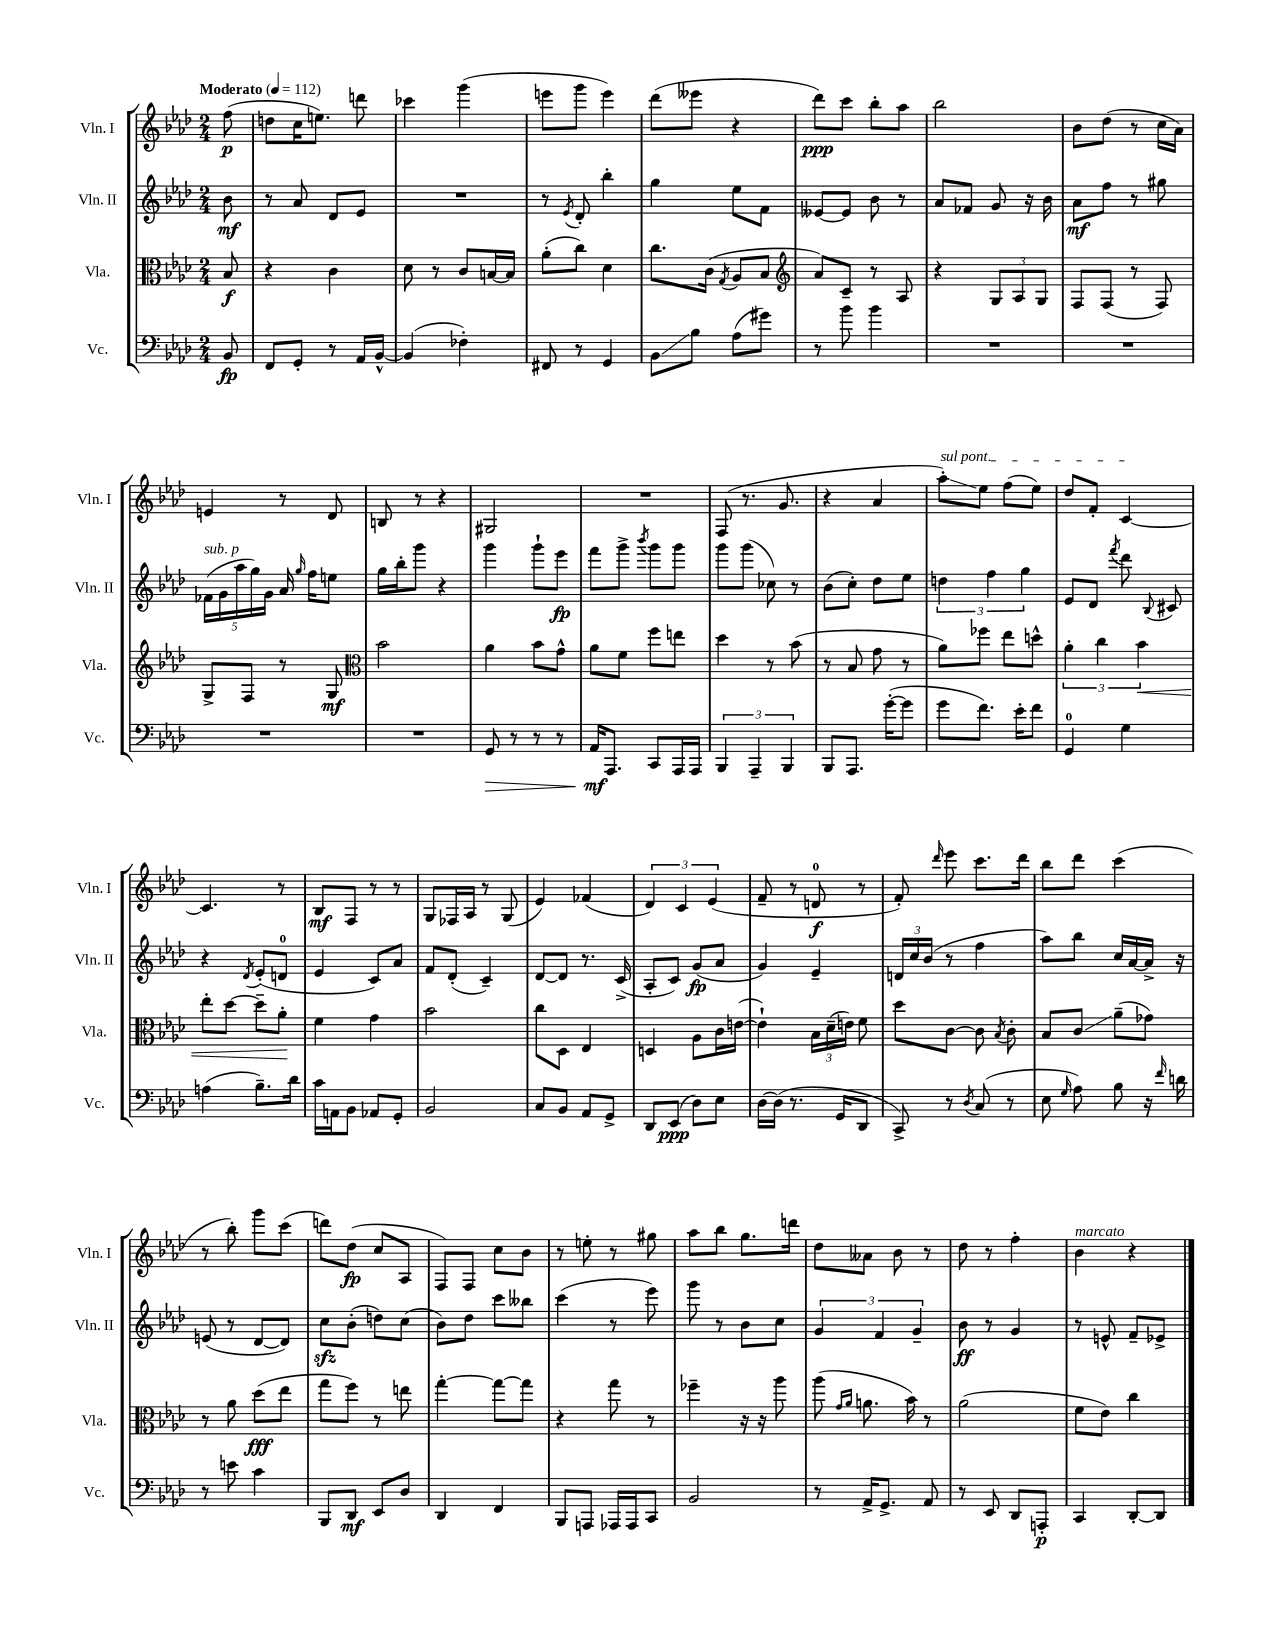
<<
\new StaffGroup <<
\new Staff = "s0" \with { instrumentName = "Vln. I" shortInstrumentName = "Vln. I" } {
    \clef treble \key aes \major \numericTimeSignature \time 2/4 \partial 8 \tempo "Moderato" 4 = 112
    \autoBeamOff f''8\p( |
    d''8[ c''16 e''8.]) d'''8 |
    ces'''4 g'''4( |
    e'''8[ g'''8] e'''4) |
    des'''8[( eeses'''8] r4 |
    des'''8[\ppp) c'''8] bes''8[-. aes''8] |
    bes''2 |
    bes'8[ des''8]( r8 c''16[ aes'16]) |
    e'4 r8 des'8 |
    b8 r8 r4 |
    gis2 |
    R2 |
    f8( r8. g'8. |
    r4 aes'4 |
    \once \override TextSpanner.bound-details.left.text = \markup { \italic "sul pont." } aes''8[-.\glissando\startTextSpan) ees''8] f''8[( ees''8]) |
    des''8[ f'8]-. c'4~\stopTextSpan |
    c'4. r8 |
    bes8[\mf f8] r8 r8 |
    g8[ fes16 aes16] r8 g8( |
    ees'4) fes'4( |
    \tuplet 3/2 { des'4) c'4 ees'4( } |
    f'8-- r8 d'8-0\f r8 |
    f'8-.) \grace { des'''16 } ees'''8 c'''8.[ des'''16] |
    bes''8[ des'''8] c'''4( |
    r8 bes''8-.) g'''8[ c'''8]( |
    d'''8[) des''8]\fp( c''8[ aes8] |
    f8[) f8] c''8[ bes'8] |
    r8 e''8-. r8 gis''8 |
    aes''8[ bes''8] g''8.[ d'''16] |
    des''8[ aeses'8] bes'8 r8 |
    des''8 r8 f''4-. |
    bes'4^\markup { \italic "marcato" } r4 \bar "|." |
}
\new Staff = "s1" \with { instrumentName = "Vln. II" shortInstrumentName = "Vln. II" } {
    \clef treble \key aes \major \numericTimeSignature \time 2/4 \partial 8
    \autoBeamOff bes'8\mf |
    r8 aes'8 des'8[ ees'8] |
    R2 |
    r8 \acciaccatura { ees'8 } des'8-. bes''4-. |
    g''4 ees''8[ f'8] |
    eeses'8[~ eeses'8] bes'8 r8 |
    aes'8[ fes'8] g'8 r16 bes'16 |
    aes'8[\mf f''8] r8 gis''8 |
    \tuplet 5/4 { fes'16[^\markup { \italic "sub. p" }( g'16 aes''16 g''16) g'16] } aes'16 \grace { g''16 } f''16[ e''8] |
    g''16[ bes''16-. g'''8] r4 |
    g'''4 g'''8[-! ees'''8]\fp |
    f'''8[ g'''8]-> \acciaccatura { bes'''8 } g'''8[ g'''8] |
    g'''8[ g'''8]( ces''8) r8 |
    bes'8[( c''8]-.) des''8[ ees''8] |
    \tuplet 3/2 { d''4 f''4 g''4 } |
    ees'8[ des'8] \acciaccatura { f'''8 } des'''8 \appoggiatura { bes8 } cis'8 |
    r4 \acciaccatura { des'8 } ees'8[-.( d'8]-0 |
    ees'4 c'8[) aes'8] |
    f'8[ des'8]-.( c'4--) |
    des'8[~ des'8] r8. c'16->( |
    aes8[-. c'8]) g'8[\fp( aes'8] |
    g'4) ees'4-- |
    \tuplet 3/2 { d'16[ c''16 bes'16]( } r8 f''4 |
    aes''8[) bes''8] c''16[ aes'16~ aes'16]-> r16 |
    e'8( r8 des'8[~ des'8]) |
    c''8[\sfz bes'8]-.( d''8[) c''8]( |
    bes'8[) des''8] c'''8[ beses''8] |
    c'''4( r8 ees'''8) |
    g'''8 r8 bes'8[ c''8] |
    \tuplet 3/2 { g'4 f'4 g'4-- } |
    bes'8\ff r8 g'4 |
    r8 e'8-^ f'8[-- ees'8]-> \bar "|." |
}
\new Staff = "s2" \with { instrumentName = "Vla." shortInstrumentName = "Vla." } {
    \clef alto \key aes \major \numericTimeSignature \time 2/4 \partial 8
    \autoBeamOff bes8\f |
    r4 c'4 |
    des'8 r8 c'8[ b16~ b16] |
    aes'8[-.( c''8]) des'4 |
    c''8.[ c'16]( \acciaccatura { g8 } aes8[ bes8] |
    \clef treble aes'8[) c'8]-- r8 aes8 |
    r4 \tuplet 3/2 { g8[ aes8 g8] } |
    f8[ f8]( r8 f8) |
    g8[-> f8] r8 g8\mf |
    \clef alto bes'2 |
    aes'4 bes'8[ g'8]-^ |
    aes'8[ f'8] f''8[ e''8] |
    des''4 r8 bes'8( |
    r8 bes8 g'8 r8 |
    aes'8[) fes''8] ees''8[ d''8]-^ |
    \tuplet 3/2 { aes'4-. c''4 bes'4\< } |
    ees''8[-. des''8]~ des''8[-- aes'8]-.\! |
    f'4 g'4 |
    bes'2 |
    c''8[ des8] ees4 |
    d4 aes8[ c'16 e'16]~( |
    e'4-!) \tuplet 3/2 { bes16[ des'16--( e'16]) } f'8 |
    des''8[ c'8]~ c'8 \acciaccatura { bes8 } c'8-. |
    bes8[ c'8]\glissando aes'8[--( ges'8]) |
    r8 aes'8 des''8[\fff( ees''8] |
    g''8[ f''8]) r8 e''8 |
    g''4~-. g''8[~ g''8] |
    r4 g''8 r8 |
    fes''4-- r16 r16 aes''8 |
    aes''8( \grace { g'16[ aes'16] } a'8. bes'16) r8 |
    aes'2( |
    f'8[ ees'8]) c''4 \bar "|." |
}
\new Staff = "s3" \with { instrumentName = "Vc." shortInstrumentName = "Vc." } {
    \clef bass \key aes \major \numericTimeSignature \time 2/4 \partial 8
    \autoBeamOff bes,8\fp |
    f,8[ g,8]-. r8 aes,16[ bes,16]~-^ |
    bes,4( fes4-.) |
    fis,8 r8 g,4 |
    bes,8[\glissando bes8] aes8[( gis'8]) |
    r8 bes'8 bes'4 |
    R2 |
    R2 |
    R2 |
    R2 |
    g,8\> r8 r8 r8 |
    aes,16[\mf\! aes,,8.] c,8[ aes,,16 aes,,16] |
    \tuplet 3/2 { bes,,4 aes,,4-- bes,,4 } |
    bes,,8[ aes,,8.] g'16[~-.( g'8] |
    g'8[ f'8.]) ees'16[-. f'8] |
    g,4-0 g4 |
    a4( bes8.[--) des'16] |
    c'16[ a,16 bes,8] aes,8[ g,8]-. |
    bes,2 |
    c8[ bes,8] aes,8[ g,8]-> |
    des,8[ ees,8]\ppp( des8[) ees8] |
    des16[~ des16]( r8. g,16[ des,8] |
    c,8->) r8 \acciaccatura { des8 } c8( r8 |
    ees8 \grace { g16 } aes8) bes8 r16 \grace { f'16 } d'16 |
    r8 e'8 c'4 |
    bes,,8[ des,8]\mf ees,8[ des8] |
    des,4 f,4 |
    bes,,8[ a,,8] aes,,16[ aes,,16 c,8] |
    bes,2 |
    r8 aes,16[-> g,8.]-> aes,8 |
    r8 ees,8 des,8[ a,,8]-.\p |
    c,4 des,8[~-. des,8] \bar "|." |
}
>>
>>
\layout { \context { \Score \remove "Bar_number_engraver" } }
